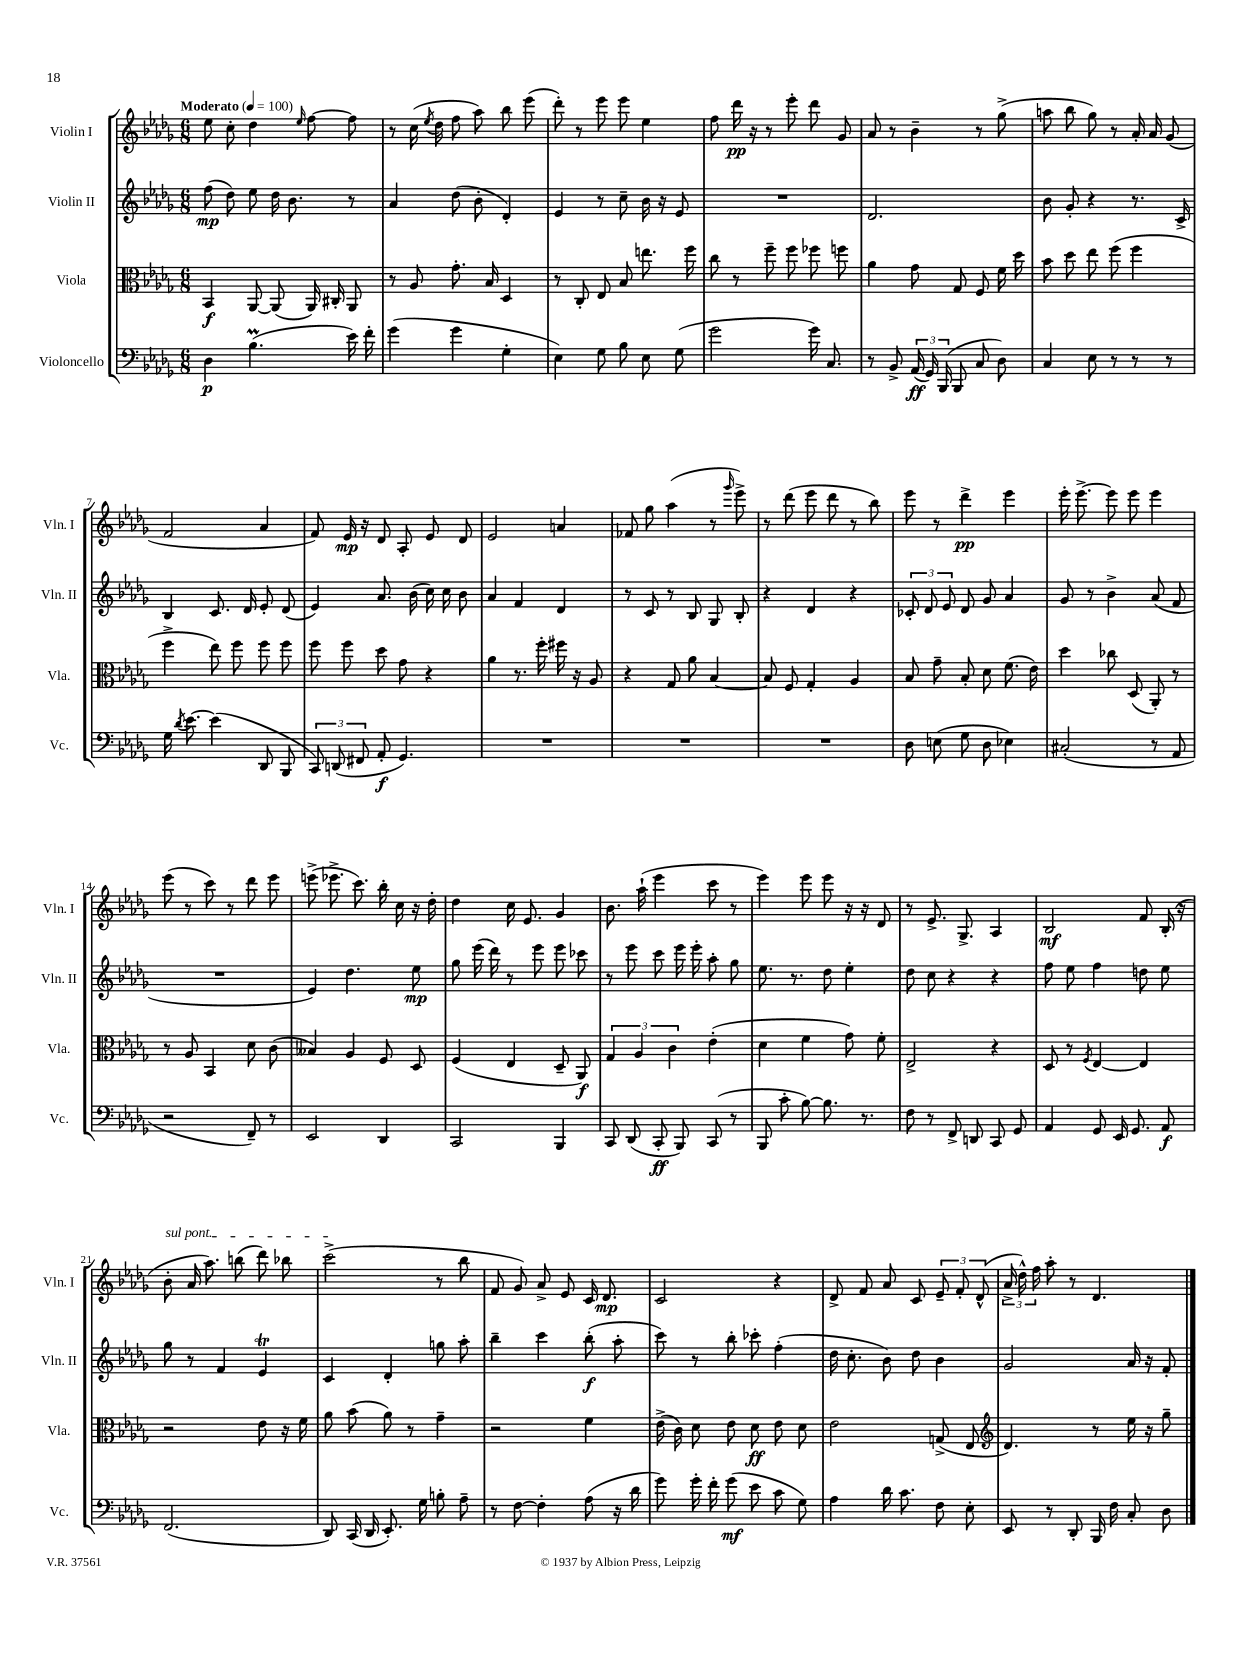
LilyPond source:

<<
\new StaffGroup <<
\new Staff = "s0" \with { instrumentName = "Violin I" shortInstrumentName = "Vln. I" } {
    \clef treble \key des \major \numericTimeSignature \time 6/8 \tempo "Moderato" 4 = 100
    \autoBeamOff ees''8 c''8-. des''4 \grace { ees''16 } f''8~ f''8 |
    r8 c''16( \acciaccatura { ees''8 } des''16 f''8 aes''8) bes''8 ees'''8( |
    des'''8-.) r8 ees'''8 ees'''8 ees''4 |
    f''8 des'''16\pp r16 r8 ees'''8-. des'''8 ges'8 |
    aes'8 r8 bes'4-- r8 ges''8->( |
    a''8 bes''8 ges''8) r8 aes'16-. aes'16 ges'8( |
    f'2 aes'4 |
    f'8) ees'16\mp r16 des'8 aes8-. ees'8 des'8 |
    ees'2 a'4 |
    fes'8 ges''8 aes''4( r8 \grace { ges'''16 } ees'''8->) |
    r8 des'''8( ees'''8 des'''8 r8 bes''8) |
    ees'''8 r8 des'''4->\pp ees'''4 |
    ees'''16-. ees'''8.~-> ees'''8 ees'''8 ees'''4 |
    ees'''8( r8 c'''8) r8 des'''8 ees'''8 |
    e'''8->( ees'''8.-> c'''8.) bes''16-. c''16 r16 des''16-. |
    des''4 c''16 ees'8. ges'4 |
    bes'8. aes''16-!( ees'''4 c'''8 r8 |
    ees'''4) ees'''8 ees'''8 r16 r16 des'8 |
    r8 ees'8.-> ges8.-> aes4 |
    bes2\mf f'8 bes16-.( r16 |
    \once \override TextSpanner.bound-details.left.text = \markup { \italic "sul pont." } bes'8-.\startTextSpan aes'16 aes''8.) b''8( des'''8) bes''8 |
    c'''2->\stopTextSpan( r8 bes''8 |
    f'8 ges'8) aes'8-> ees'8 c'16 des'8.\mp |
    c'2 r4 |
    des'8-> f'8 aes'8 c'8 \tuplet 3/2 { ees'8-- f'8-. des'8-^( } |
    \tuplet 3/2 { aes'16-> des''16-^) f''16 } aes''8-. r8 des'4. \bar "|." |
}
\new Staff = "s1" \with { instrumentName = "Violin II" shortInstrumentName = "Vln. II" } {
    \clef treble \key des \major \numericTimeSignature \time 6/8
    \autoBeamOff f''8\mp( des''8) ees''8 des''16 bes'8. r8 |
    aes'4 des''8( bes'8-. des'4-.) |
    ees'4 r8 c''8-- bes'16 r16 ees'8 |
    R2. |
    des'2. |
    bes'8 ges'8-. r4 r8. c'16-> |
    bes4 c'8. des'16 ees'8-. des'8( |
    ees'4) aes'8. bes'16( c''16) c''16 bes'8 |
    aes'4 f'4 des'4 |
    r8 c'8 r8 bes8 ges8 bes8-. |
    r4 des'4 r4 |
    \tuplet 3/2 { ces'8-. des'8 ees'8 } des'8 ges'8 aes'4 |
    ges'8 r8 bes'4-> aes'8( f'8 |
    R2. |
    ees'4) des''4. ees''8\mp |
    ges''8 ees'''16( des'''16) r8 ees'''8 ees'''8 ces'''8 |
    r8 ees'''8 c'''8 ees'''16 ees'''16-. aes''8-. ges''8 |
    ees''8. r8. des''8 ees''4-. |
    des''8 c''8 r4 r4 |
    f''8 ees''8 f''4 d''8 ees''8 |
    ges''8 r8 f'4 ees'4\trill |
    c'4 des'4-. g''8 aes''8-. |
    bes''4-- c'''4 bes''8-.\f( aes''8-. |
    c'''8) r8 bes''8-. ces'''8-. f''4-.( |
    des''16 c''8.-. bes'8) des''8 bes'4 |
    ges'2 aes'16 r16 f'8-. \bar "|." |
}
\new Staff = "s2" \with { instrumentName = "Viola" shortInstrumentName = "Vla." } {
    \clef alto \key des \major \numericTimeSignature \time 6/8
    \autoBeamOff bes,4\f aes,8~ aes,8( aes,16) cis16-. aes,8 |
    r8 aes8 ges'8.-. bes16 des4 |
    r8 c8-. ees8 bes8 e''8. f''16 |
    c''8 r8 f''8-- f''8 fes''8 f''8 |
    aes'4 ges'8 ges8 f8 f'16 des''16 |
    bes'8 des''8 ees''8 f''8( f''4 |
    f''4-> ees''8) f''8 f''8 f''8 |
    f''8 f''8 des''8 ges'8 r4 |
    aes'4 r8. f''16-. fis''16 r16 aes8 |
    r4 ges8 aes'8 bes4~ |
    bes8 f8 ges4-. aes4 |
    bes8 ges'8-- bes8-. des'8 f'8.( ees'16) |
    des''4 ces''8 des8( aes,8-.) r8 |
    r8 aes8 bes,4 des'8 c'8( |
    beses4) aes4 f8 des8 |
    f4( ees4 des8-- aes,8\f) |
    \tuplet 3/2 { ges4 aes4 c'4 } ees'4-.( |
    des'4 f'4 ges'8) f'8-. |
    ees2-> r4 |
    des8 r8 \acciaccatura { f8 } ees4~ ees4 |
    r2 ees'8 r16 f'16 |
    aes'8 bes'8( aes'8) r8 ges'4-- |
    r2 f'4 |
    ees'16->( c'16) des'8 ees'8 des'8\ff ees'8 des'8 |
    ees'2 g8->( ees8 |
    \clef treble des'4.) r8 ees''16 r16 ges''8-- \bar "|." |
}
\new Staff = "s3" \with { instrumentName = "Violoncello" shortInstrumentName = "Vc." } {
    \clef bass \key des \major \numericTimeSignature \time 6/8
    \autoBeamOff des4\p bes4.\prall( ees'16) f'16-. |
    ges'4( ges'4 ges4-. |
    ees4) ges8 bes8 ees8 ges8( |
    ges'2 ges'16) c8. |
    r8 bes,8-> \tuplet 3/2 { aes,16\ff( ges,16) bes,,16( } bes,,8 c8 des8) |
    c4 ees8 r8 r8 r8 |
    ges16 \acciaccatura { des'8 } ees'8.~ ees'4( des,8 bes,,8 |
    \tuplet 3/2 { c,8) d,8( fis,8 } aes,8-.\f ges,4.) |
    R2. |
    R2. |
    R2. |
    des8 e8( ges8 des8 ees4) |
    cis2-.( r8 aes,8 |
    r2 f,8--) r8 |
    ees,2 des,4 |
    c,2 bes,,4 |
    c,8 des,8( c,8-.\ff bes,,8) c,8( r8 |
    bes,,8 c'8-. bes8~) bes8. r8. |
    f8 r8 f,8-> d,8 c,8 ges,8 |
    aes,4 ges,8 ees,16 ges,8. aes,8\f |
    f,2.( |
    des,8) c,16( des,16 ees,8.-.) ges16 b8-. aes8-- |
    r8 f8~ f4-. aes8( r16 des'16 |
    ges'8) ges'16-. f'16-. ges'8\mf( ees'8 c'8 ges8) |
    aes4 des'16 c'8. f8 ees8-. |
    ees,8 r8 des,8-. bes,,16 f16 c8-. des8 \bar "|." |
}
>>
>>
